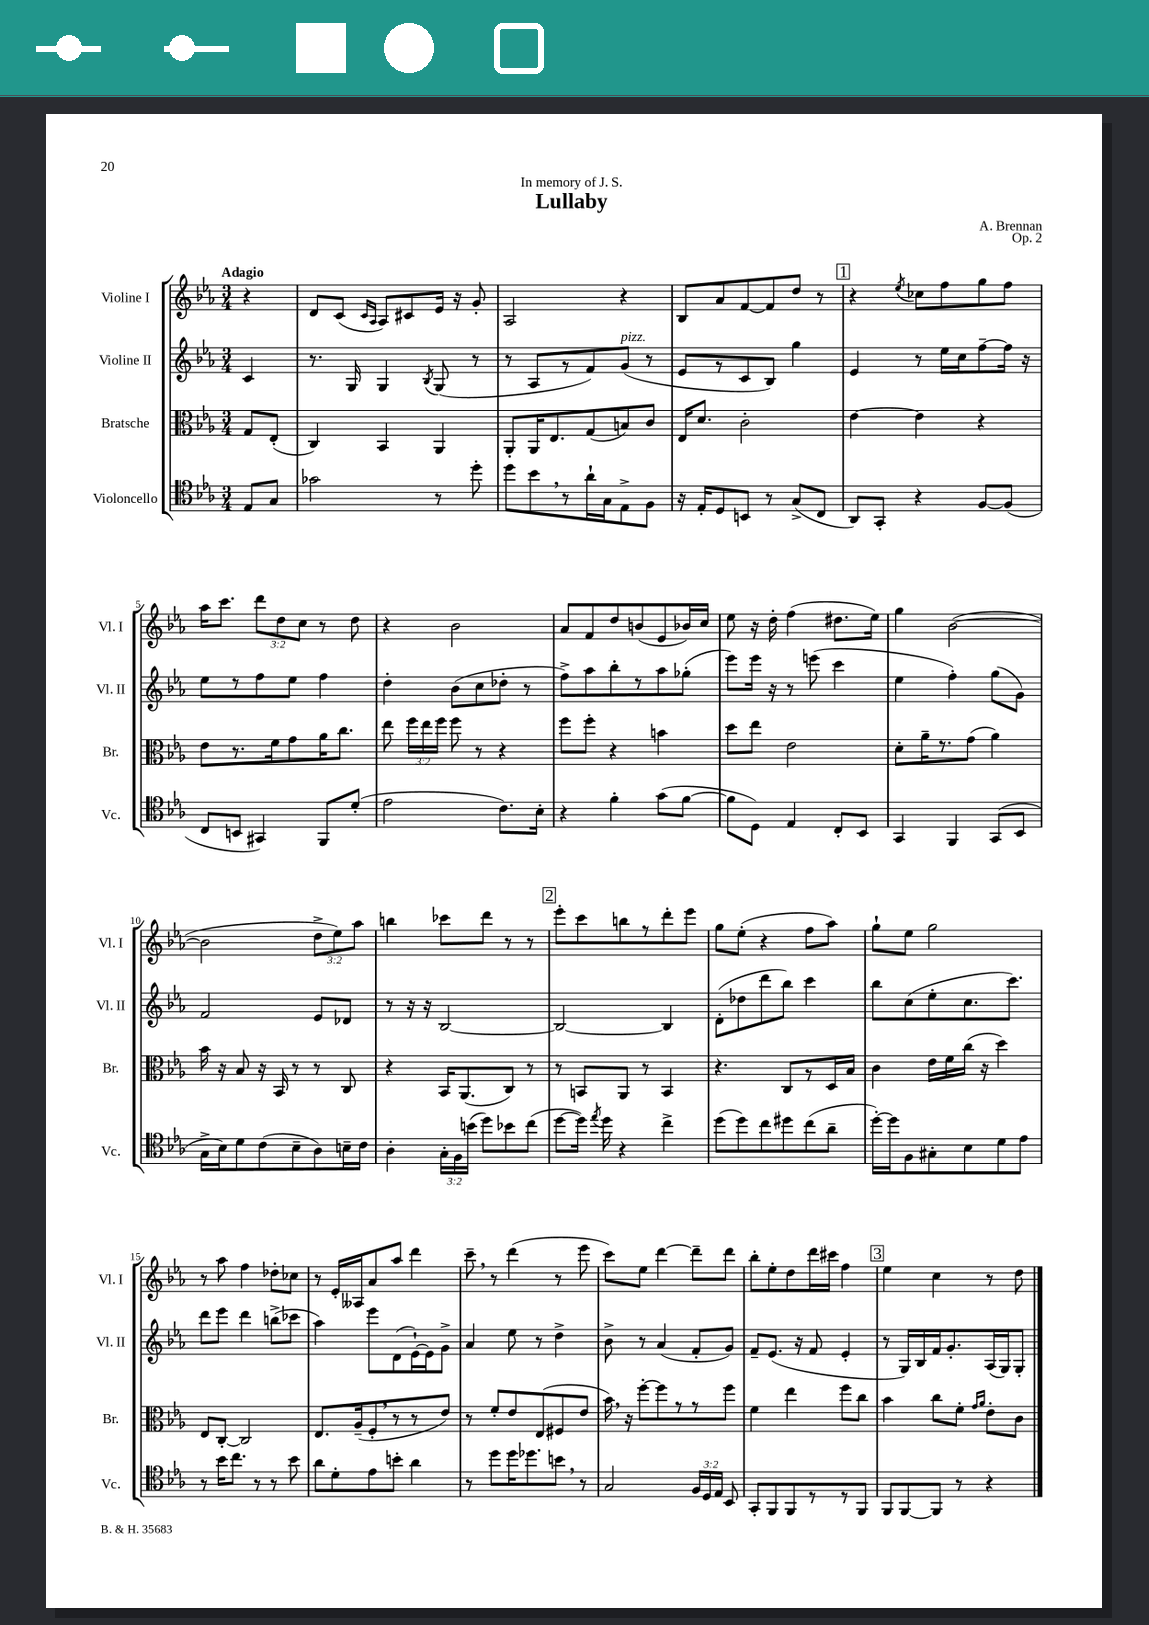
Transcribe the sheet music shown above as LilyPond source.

\header { title = "Lullaby" composer = "A. Brennan" dedication = "In memory of J. S." opus = "Op. 2" }
<<
\new StaffGroup <<
\new Staff = "s0" \with { instrumentName = "Violine I" shortInstrumentName = "Vl. I" } {
    \clef treble \key ees \major \numericTimeSignature \time 3/4 \override Staff.TupletNumber.text = #tuplet-number::calc-fraction-text \partial 4 \tempo "Adagio"
    \autoBeamOff r4 |
    d'8[ c'8]( \grace { c'16[ aes16] } aes8[) cis'8 ees'16] r16 g'8-. |
    aes2 r4 |
    bes8[ aes'8 f'8~ f'8 d''8] r8 |
    \mark \markup { \box "1" } r4 \acciaccatura { ees''8 } ces''8[ f''8 g''8 f''8] |
    aes''16[ c'''8.] \tuplet 3/2 { d'''8[ d''8 c''8] } r8 d''8 |
    r4 bes'2 |
    aes'8[ f'8 d''8 b'8( ees'8 bes'16) c''16] |
    ees''8 r16 d''16-. f''4( dis''8.[ ees''16]) |
    g''4 bes'2~( |
    bes'2 \tuplet 3/2 { d''8[-> ees''8) aes''8] } |
    b''4 ces'''8[ d'''8] r8 r8 |
    \mark \markup { \box "2" } ees'''8[-. c'''8 b''8 r8 d'''8-. ees'''8] |
    g''8[ ees''8]-.( r4 f''8[ aes''8]) |
    g''8[-! ees''8] g''2 |
    r8 aes''8 f''4 des''8[-. ces''8] |
    r8 ees'16[-. aeses16 aes'8 aes''8] d'''4 |
    c'''8-- \breathe r8 d'''4( r8 ees'''8 |
    c'''8[) ees''8] d'''4~ d'''8[-- d'''8] |
    bes''8[-. ees''8-. d''8 d'''16 cis'''16] f''4 |
    \mark \markup { \box "3" } ees''4 c''4 r8 d''8 \bar "|." |
}
\new Staff = "s1" \with { instrumentName = "Violine II" shortInstrumentName = "Vl. II" } {
    \clef treble \key ees \major \numericTimeSignature \time 3/4 \partial 4
    \autoBeamOff c'4 |
    r8. g16 g4 \acciaccatura { bes8 } g8( r8 |
    r8 aes8[ r8 f'8) g'8]^\markup { \italic "pizz." }( r8 |
    ees'8[ r8 c'8 bes8]) g''4 |
    \mark \markup { \box "1" } ees'4 r8 ees''16[ c''16 f''8~-- f''16] r16 |
    ees''8[ r8 f''8 ees''8] f''4 |
    d''4-. bes'8[( c''8 des''8]-. r8 |
    f''8[->) aes''8 bes''8-. r8 aes''8 ges''8]-.( |
    ees'''8[) ees'''16] r16 r8 e'''8( c'''4 |
    ees''4 f''4-.) g''8[( g'8]) |
    f'2 ees'8[ des'8] |
    r8 r16 r16 bes2~ |
    \mark \markup { \box "2" } bes2~ bes4 |
    d'8[-.( des''8 d'''8 bes''8]) c'''4 |
    bes''8[ c''8( ees''8-. c''8. c'''8.]) |
    d'''8[ ees'''8] d'''4 b''8[->( ces'''8] |
    aes''4) ees'''8[ d'8( ees'16~-!) ees'16 g'8]-> |
    aes'4 ees''8 r8 d''4-> |
    bes'8-> r8 aes'4( f'8[-. g'8]) |
    f'8[-- ees'8.]( r16 f'8 ees'4-. |
    \mark \markup { \box "3" } r8 g16[) bes16 f'16 g'8.-. aes16( g16) g8]-. \bar "|." |
}
\new Staff = "s2" \with { instrumentName = "Bratsche" shortInstrumentName = "Br." } {
    \clef alto \key ees \major \numericTimeSignature \time 3/4 \override Staff.TupletNumber.text = #tuplet-number::calc-fraction-text \partial 4
    \autoBeamOff g8[ ees8]-.( |
    c4) bes,4 aes,4 |
    aes,8[-. aes,16 ees8. g8( b8) c'8] |
    ees16[ d'8.] c'2-. |
    \mark \markup { \box "1" } ees'4~ ees'4 r4 |
    ees'8[ r8. f'16 g'8 aes'16 c''8.] |
    ees''8 \tuplet 3/2 { f''16[ ees''16 f''16] } f''8 r8 r4 |
    f''8[ f''8]-. r4 b'4 |
    d''8[ ees''8] ees'2 |
    d'8[-. aes'16-- r8. g'8]( aes'4) |
    bes'16 r16 bes8 r16 bes,16 r8 r8 c8 |
    r4 bes,16[ aes,8.( c8]) r8 |
    \mark \markup { \box "2" } r8 b,8[ aes,8] r8 b,4 |
    r4. c8[ r8 d16 bes16] |
    c'4 ees'16[ f'16 c''16]( r16 d''4) |
    ees8[ c8]~-. c2 |
    ees8.[ aes16--( f8-. \breathe r8 r8 ees'8]) |
    r8 f'8[-. ees'8 ees8( fis8 ees'8] |
    bes'16) \breathe r16 f''8[~-. f''8 r8 r8 f''8] |
    f'4 ees''4 f''8[ c''8] |
    \mark \markup { \box "3" } bes'4 c''8[ f'8]-. \grace { g'16[ aes'16] } ees'8[-. c'8] \bar "|." |
}
\new Staff = "s3" \with { instrumentName = "Violoncello" shortInstrumentName = "Vc." } {
    \clef tenor \key ees \major \numericTimeSignature \time 3/4 \override Staff.TupletNumber.text = #tuplet-number::calc-fraction-text \partial 4
    \autoBeamOff ees8[ g8] |
    ges'2 r8 d''8-. |
    d''8[ bes'8 \breathe r8 aes'16-! g16 ees8-> f8] |
    r16 ees16[-. d8 b,8] r8 g8[->( c8] |
    \mark \markup { \box "1" } aes,8[) g,8]-. r4 f8[~ f8]( |
    c8[ b,8] gis,4) f,8[ d'8]-.( |
    ees'2 c'8.[) bes16]-. |
    r4 f'4-. g'8[( f'8]~ |
    f'8[ d8]) ees4 c8[-. bes,8] |
    g,4 f,4 g,8[( bes,8] |
    g16[-> bes16) d'8 c'8( bes8-- aes8) b16-- c'16] |
    aes4-. \tuplet 3/2 { g16[-. f16 b'16]( } d''8[) bes'8 c''8]( |
    \mark \markup { \box "2" } d''8[~ d''16]) \acciaccatura { ees''8 } d''16 r4 c''4-> |
    d''8[( d''8) c''8 dis''8 c''8( aes'8]-- |
    d''16[~-.) d''16 f8 gis8-. bes8 d'8 ees'8] |
    r8 bes'16[ c''8.] r8 r8 bes'8 |
    aes'8[ d'8-. ees'8 b'8]-. aes'4 |
    r8 d''8[ d''16 des''8. b'8] \breathe r8 |
    g2 \tuplet 3/2 { f16[ d16 ees16] } bes,8 |
    g,8[-. f,8 f,8 r8 r8 f,8] |
    \mark \markup { \box "3" } f,8[ f,8~ f,8] r8 r4 \bar "|." |
}
>>
>>
